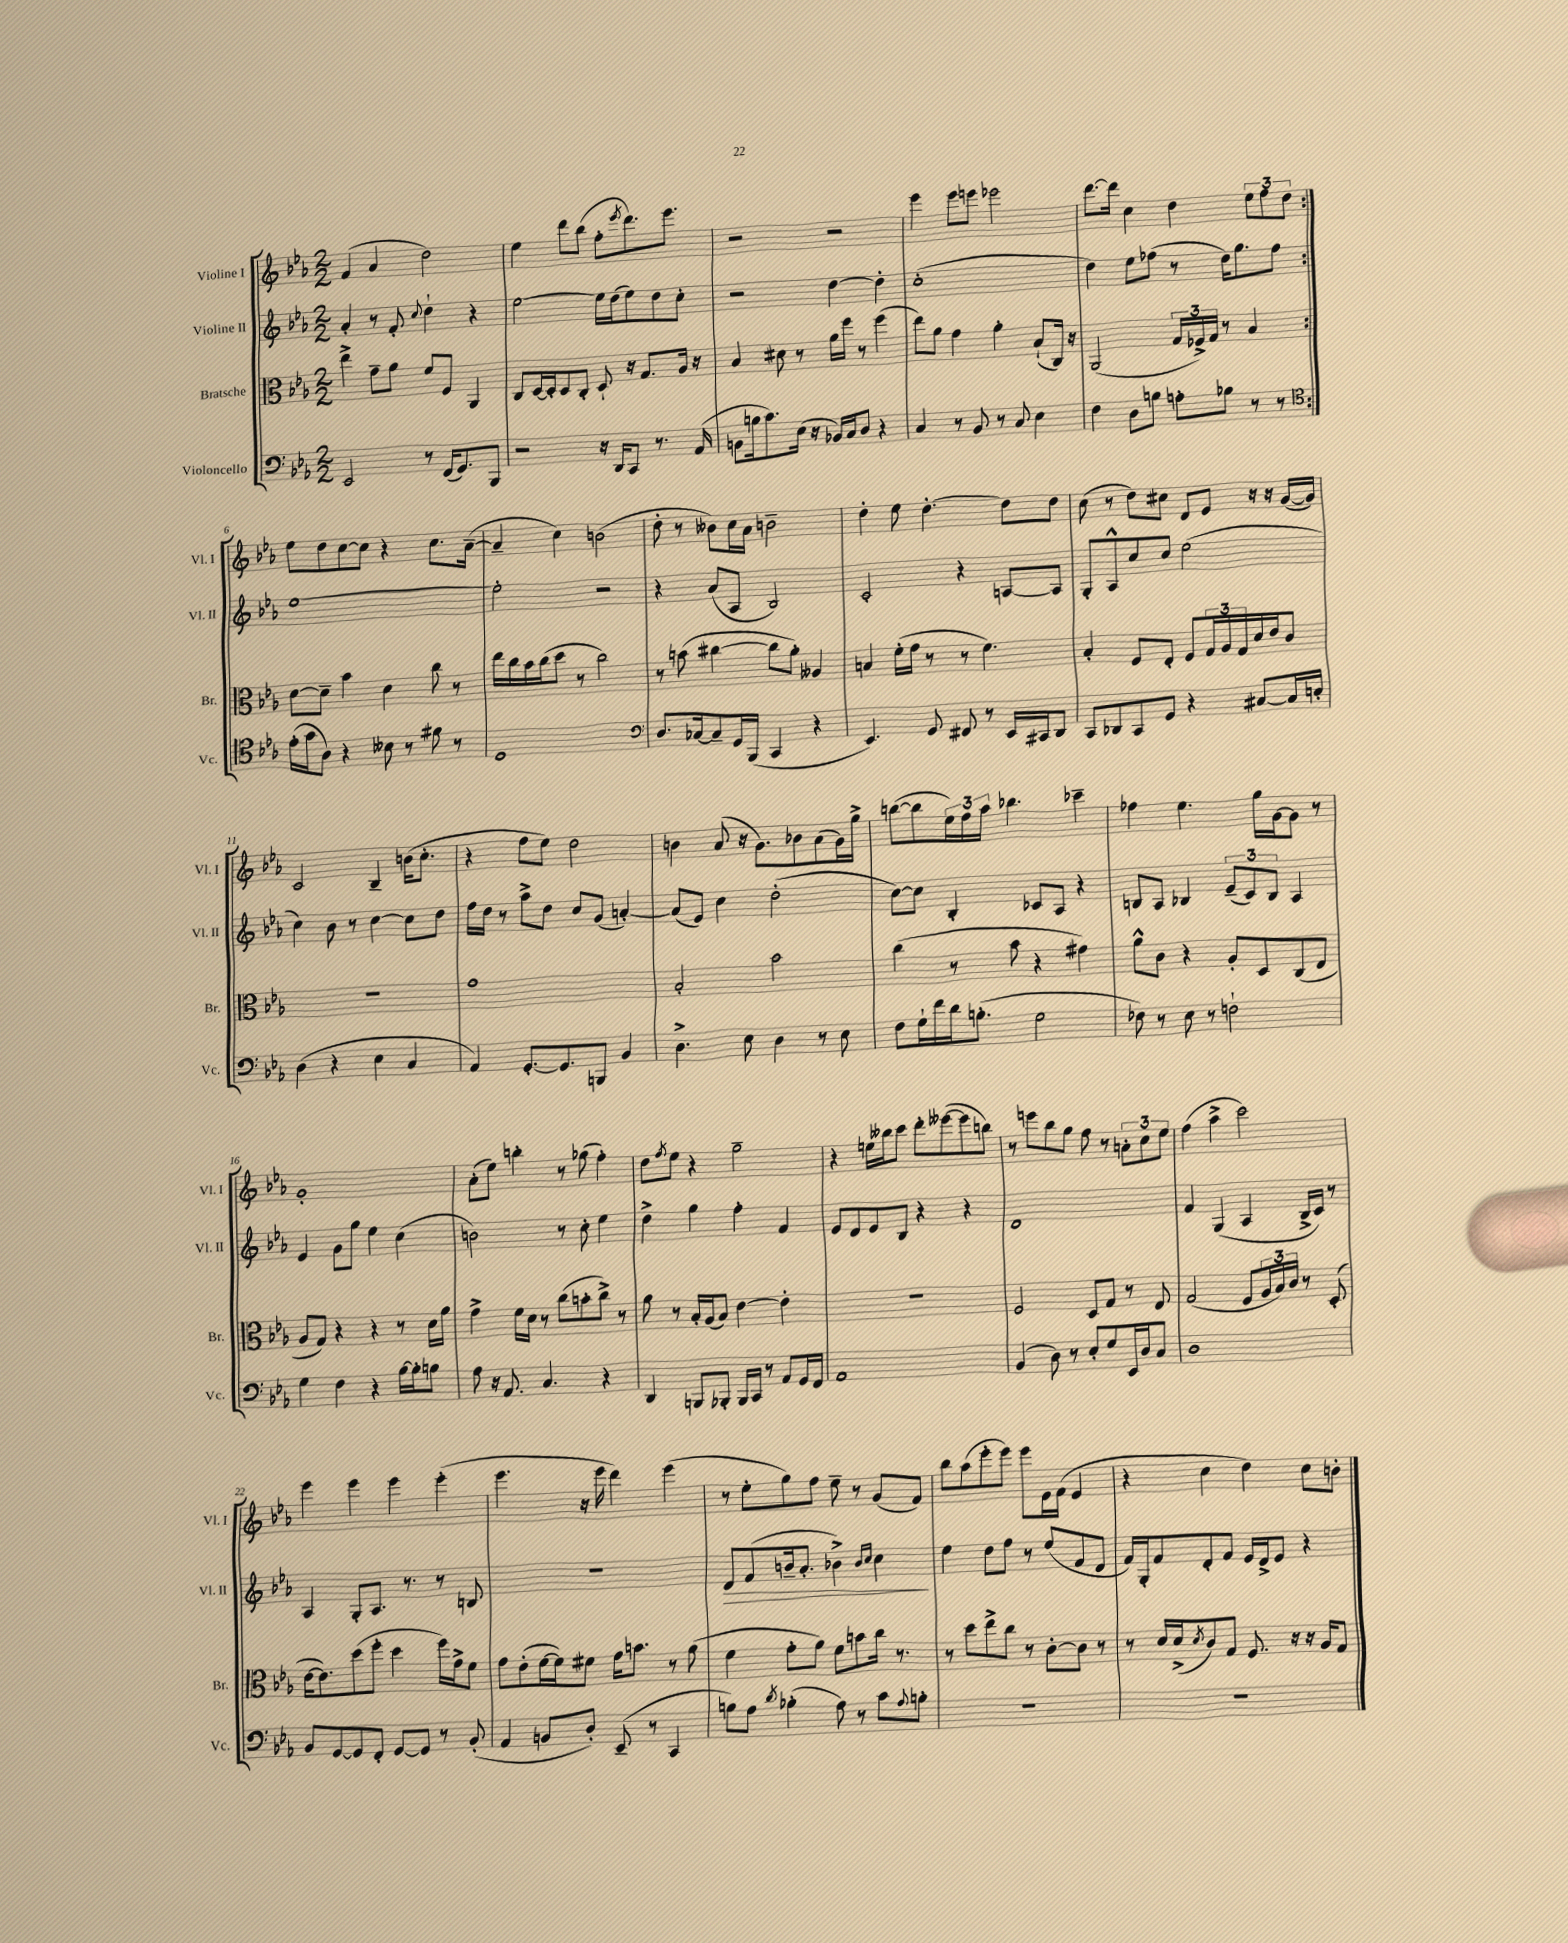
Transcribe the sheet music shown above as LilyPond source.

<<
\new StaffGroup <<
\new Staff = "s0" \with { instrumentName = "Violine I" shortInstrumentName = "Vl. I" } {
    \clef treble \key ees \major \numericTimeSignature \time 2/2
    \repeat volta 2 { f'4( aes'4 d''2) |
    ees''4 d'''8 bes''8( f''8-. \acciaccatura { ees'''8 } d'''8.) ees'''8. |
    r2 r2 |
    ees'''4 ees'''8 e'''8 ees'''2 |
    d'''8.~ d'''16 c''4 d''4 \tuplet 3/2 { ees''8 f''8 d''8 } | }
    ees''8 d''8 c''8~ c''8 r4 c''8. aes'16~--( |
    aes'4-- c''4) b'2( |
    d''8-. r8 beses'8) c''16 aes'16 b'2-- |
    d''4-. ees''8 d''4.~-. d''8 d''8 |
    c''8( r8 d''8) cis''8 d'8 ees'8 r16 r16 g'16~( g'16) |
    c'2 bes4-- b'16( c''8.-. |
    r4 f''8 ees''8) d''2 |
    b'4 aes'8( r16 g'8.) bes'8 aes'8( g'16) g''16-> |
    b''8~( b''8 \tuplet 3/2 { ees''16) f''16 aes''16 } bes''4. ces'''4-- |
    fes''4 ees''4. g''16 g'16~ g'8 r8 |
    g'1-. |
    aes'8-.( ees''8) b''4-. r8 ges''8( f''4-.) |
    d''8 \acciaccatura { f''8 } ees''8 r4 g''2-- |
    r4 e''16 beses''16 c'''8 d'''8-. eeses'''8~( eeses'''8 b''8) |
    r8 e'''8 bes''8 g''8 f''8 r8 \tuplet 3/2 { a'8-. c''8 ees''8 } |
    f''4( aes''4-> c'''2) |
    ees'''4 ees'''4 ees'''4 ees'''4-.( |
    ees'''4. r16 ees'''16 d'''4) ees'''4( |
    r8 ees''8-. g''8) f''8 ees''8-- r8 g'8( f'8) |
    bes''8 aes''8( ees'''8-. ees'''8) ees'''8 ees'16 f'16( ees'4 |
    r4 c''4 d''4) c''8 b'8-. \bar "|." |
}
\new Staff = "s1" \with { instrumentName = "Violine II" shortInstrumentName = "Vl. II" } {
    \clef treble \key ees \major \numericTimeSignature \time 2/2
    \repeat volta 2 { aes'4-. r8 f'8-. \appoggiatura { c''8 } d''4-! r4 |
    ees''2~ ees''16 d''16( ees''8) d''8 c''8-. |
    r2 d''4~ d''4-. |
    c''1-.( |
    d''4) ees''8 fes''8( r8 d''16) g''8. fes''8 | }
    ees''1~ |
    ees''2-. r2 |
    r4 aes'8( aes8 bes2) |
    c'2-. r4 a8~ a8 |
    g8-. aes8-^ c''8 c''8 ees''2( |
    c''4) bes'8 r8 c''4~ c''8 d''8 |
    f''16 d''16 r8 aes''8-> d''8 c''8 g'8( a'4~-.) |
    a'8( ees'8) c''4 d''2-.( |
    c''8~) c''8 bes4-. ces'8 aes8 r4 |
    b8 aes8 bes4 \tuplet 3/2 { ees'8--( c'8) bes8 } aes4 |
    ees'4 g'8 g''8 ees''4 c''4( |
    b'2) r8 c''8-. ees''4 |
    d''4-> g''4 f''4-. f'4 |
    ees'8 d'8 ees'8 bes8 r4 r4 |
    d'1 |
    f'4 g4( aes4 bes16-> c'16) r8 |
    aes4 g8-. aes8. r8. r8 b8 |
    R1 |
    d'8\> f'8( b'16-- aes'8.-. bes'4->) \grace { bes'16 c''16 } c''4\! |
    ees''4 d''8 f''8 r8 ees''8( f'8 d'8 |
    f'16) g16-. f'8 d'8-. f'8 ees'16 d'16-> ees'8 r4 \bar "|." |
}
\new Staff = "s2" \with { instrumentName = "Bratsche" shortInstrumentName = "Br." } {
    \clef alto \key ees \major \numericTimeSignature \time 2/2
    \repeat volta 2 { ees''4-> g'8-- aes'8 f'8 f8 aes,4 |
    c8 d16~ d16-. d8 c8-. d8-! r16 g8. aes16 r16 |
    bes4 dis'8 r8 aes'16 f''16 r8 f''4( |
    ees''8) aes'8 g'4 aes'4-. bes8-!( c16) r16 |
    aes,2( \tuplet 3/2 { g16 fes16->) g16 } r8 bes4 | }
    d'8~ d'8-- bes'4 d'4 c''8 r8 |
    ees''16 c''16 bes'16 c''16( d''8 r8 c''2) |
    r8 b'8( cis''4~ cis''8 aes'8-.) aeses4 |
    b4 f'16-.( g'16 r8 r8 f'4.) |
    bes4-. f8 ees8-. f8 \tuplet 3/2 { g16 aes16 g16 } d'16 ees'16 c'8 |
    R1 |
    g'1 |
    bes2-. bes'2 |
    c''4( r8 bes'8 r4 gis'4) |
    aes'8-^ c'8 r4 aes8-. d8 c8( ees8 |
    aes8 g8) r4 r4 r8 d'16 aes'16 |
    g'4-> f'16 d'16 r8 c''8( b'8-. c''8->) r8 |
    aes'8 r8 bes16-. aes16( bes8) ees'4~ ees'4-. |
    R1 |
    f2 d8 g8 r8 ees8 |
    g2( f8 \tuplet 3/2 { aes16 bes16) c'16 } r8 d8-.( |
    ees'16~ ees'8.) d''8( f''8-. d''4 f''16) g'16-> f'8 |
    g'8 ees'8-.( f'16~ f'16) fis'8 g'16 b'8. r8 aes'8( |
    f'4 g'8-. aes'8) f'8 b'8 c''16 r8. |
    r8 d''8 ees''8-> c''8 r8 c'8~-. c'8 r8 |
    r8 d'16 d'16->( \acciaccatura { d'8 } c'8) g8 f8. r16 r16 aes16 g8 \bar "|." |
}
\new Staff = "s3" \with { instrumentName = "Violoncello" shortInstrumentName = "Vc." } {
    \clef bass \key ees \major \numericTimeSignature \time 2/2
    \repeat volta 2 { ees,2 r8 f,16( g,8.) bes,,8 |
    r2 r16 d,16 c,8 r8. aes,16( |
    b,8 b16 c'8.) ees16( r16 bes,16) c16 d8 r4 |
    c4 r8 bes,8 r8 c8 ees4 |
    f4 d8 b8 a8-. bes8 r8 r8 | }
    \clef tenor ees'16-.( g'16 aes8) r4 beses8 r8 fis'8 r8 |
    d1 |
    \clef bass d8. ces16~ ces8-- g,16 bes,,16( c,4 r4 |
    ees,4.) g,8 fis,8 r8 ees,16 cis,16 d,8 |
    c,8 des,8 c,8 g,8 r4 cis8~ cis16 e16-. |
    d4( r4 ees4 c4 |
    aes,4) g,8.~-. g,8. b,,8 bes,4 |
    d4.-> ees8 d4 r8 ees8 |
    f8 g16-! f'16 d'16 b8.-.( g2 |
    fes8) r8 ees8 r8 f2-! |
    g4 f4 r4 bes16~ bes16-. b8 |
    aes8 r16 aes,8. c4. r4 |
    d,4 b,,8 bes,,8-. bes,,16 c,16 r8 aes,8 g,16 f,16 |
    aes,1 |
    bes,4( d8) r8 ees8-. g8 ees,16 d16 c8 |
    d1 |
    bes,8 g,8~ g,8 f,8-. g,8~ g,8 r8 bes,8-.( |
    aes,4 b,8 d8-.) ees,8--( r8 c,4 |
    b8) aes8 \acciaccatura { d'8 } bes4-.( aes8) r8 c'8 \appoggiatura { aes8 } b8-. |
    R1 |
    R1 \bar "|." |
}
>>
>>
